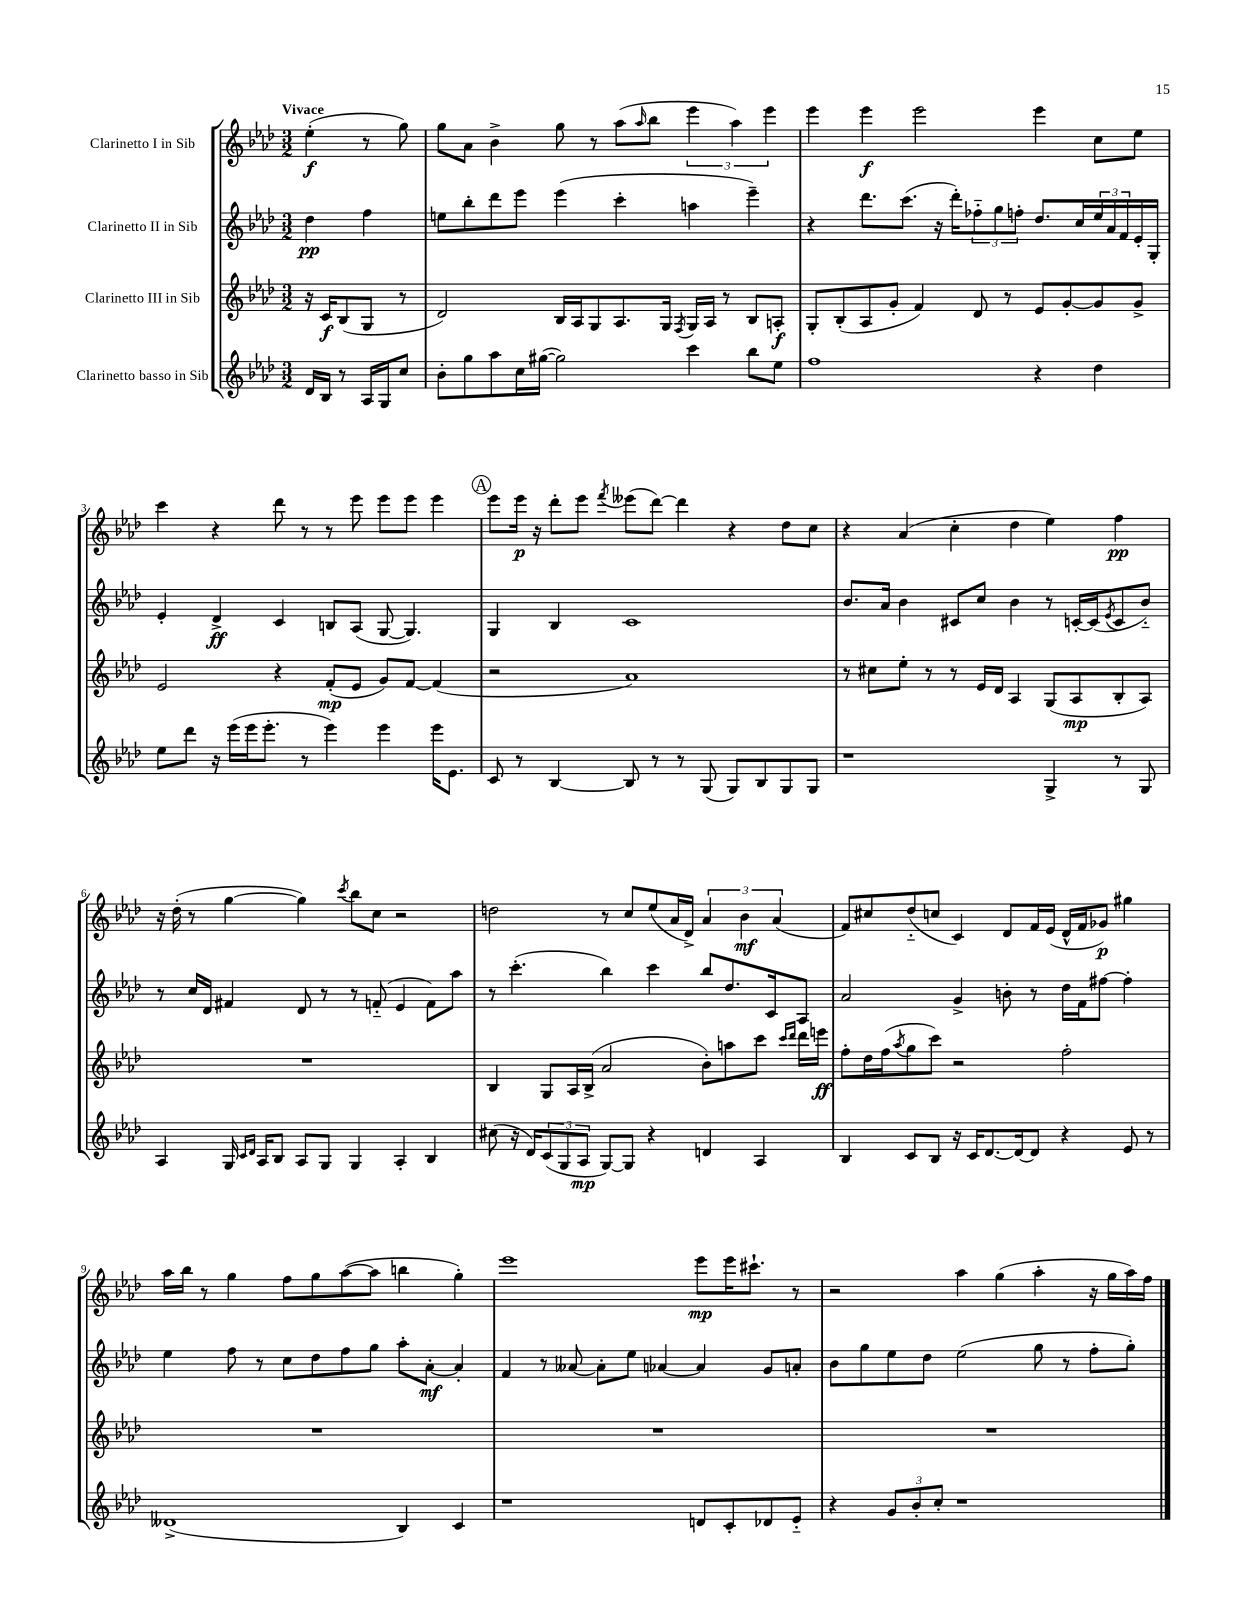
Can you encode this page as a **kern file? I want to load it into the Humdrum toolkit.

**kern	**dynam	**kern	**dynam	**kern	**dynam	**kern	**dynam
*part4	*part4	*part3	*part3	*part2	*part2	*part1	*part1
*staff4	*staff4	*staff3	*staff3	*staff2	*staff2	*staff1	*staff1
*I"Clarinetto basso in Sib	*	*I"Clarinetto III in Sib	*	*I"Clarinetto II in Sib	*	*I"Clarinetto I in Sib	*
*clefG2	*	*clefG2	*	*clefG2	*	*clefG2	*
*k[b-e-a-d-]	*	*k[b-e-a-d-]	*	*k[b-e-a-d-]	*	*k[b-e-a-d-]	*
*M3/2	*	*M3/2	*	*M3/2	*	*M3/2	*
=	=	=	=	=	=	=	=
!	!	!	!	!	!	!LO:TX:a:B:t=Vivace	!
16d-/LL	.	16r	.	4dd-\	pp	(4ee-'\	f
16B-/JJ	.	16c/KL	f	.	.	.	.
8r	.	(8B-/	.	.	.	.	.
16A-/LL	.	8G/J	.	4ff\	.	8r	.
16G/J	.	.	.	.	.	.	.
8cc/J	.	8r	.	.	.	8gg\)	.
=1	=1	=1	=1	=1	=1	=1	=1
8b-'\L	.	2d-/)	.	8een\L	.	8gg\L	.
8gg\	.	.	.	8bb-'\	.	8a-\J	.
8aa-\	.	.	.	8ddd-\	.	4b-^\	.
16cc\L	.	.	.	8eee-\J	.	.	.
([16gg#X\JJ	.	.	.	.	.	.	.
2gg#\])	.	16B-/LL	.	(4eee-\	.	8gg\	.
.	.	16A-/J	.	.	.	.	.
.	.	8G/	.	.	.	8r	.
.	.	8.A-/	.	4ccc'\	.	(8aa-\L	.
.	.	.	.	.	.	16qqaa-/	.
.	.	.	.	.	.	8bb-\J	.
.	.	16G/Jk	.	.	.	.	.
.	.	8qF/	.	.	.	.	.
4ccc\	.	16G/LL	.	4aan\	.	6eee-\	.
.	.	16A-/JJ	.	.	.	.	.
.	.	8r	.	.	.	.	.
.	.	.	.	.	.	6aa-\)	.
8bb-\L	.	8B-/L	.	4eee-~\)	.	.	.
.	.	.	.	.	.	6eee-\	.
8ee-\J	.	8An'/J	f	.	.	.	.
=2	=2	=2	=2	=2	=2	=2	=2
1ff	.	8G'/L	.	4r	.	4eee-\	.
.	.	(8B-'/	.	.	.	.	.
.	.	8A-/	.	8.ddd-\L	.	4eee-\	f
.	.	8g'/J	.	.	.	.	.
.	.	.	.	(8.ccc\J	.	.	.
.	.	4f/)	.	.	.	2eee-\	.
.	.	.	.	16r	.	.	.
.	.	.	.	16ddd-'\KL)	.	.	.
.	.	8d-/	.	12ff-X\	.	.	.
.	.	.	.	12gg\	.	.	.
.	.	8r	.	.	.	.	.
.	.	.	.	12ffn'\J	.	.	.
4r	.	8e-/L	.	8.dd-/L	.	4eee-\	.
.	.	[8g'/	.	.	.	.	.
.	.	.	.	16cc/L	.	.	.
4dd-\	.	8g/]	.	24ee-/	.	8cc\L	.
.	.	.	.	24a-/	.	.	.
.	.	.	.	24f/	.	.	.
.	.	8g^/J	.	16e-'/	.	8ee-\J	.
.	.	.	.	16G'/JJ	.	.	.
!!LO:LB:g=z
=3	=3	=3	=3	=3	=3	=3	=3
8ee-\L	.	2e-/	.	4e-'/	.	4ccc\	.
8ddd-\J	.	.	.	.	.	.	.
16r	.	.	.	4d-^/	ff	4r	.
(16eee-\LL	.	.	.	.	.	.	.
16eee-\J	.	.	.	.	.	.	.
8.eee-'\J	.	.	.	.	.	.	.
.	.	4r	.	4c/	.	8ddd-\	.
8r	.	.	.	.	.	8r	.
4eee-\)	.	(8f'/L	mp	8Bn/L	.	8r	.
.	.	8e-/J	.	(8A-/J	.	8eee-\	.
4eee-\	.	8g/L)	.	[8G/	.	8eee-\L	.
.	.	[8f/J	.	4.G/])	.	8eee-\J	.
16eee-\KL	.	(4f/]	.	.	.	4eee-\	.
8.e-\J	.	.	.	.	.	.	.
!!LO:REH:place=s1:t=A
=4	=4	=4	=4	=4	=4	=4	=4
8c/	.	2r	.	4G/	.	8eee-\L	.
8r	.	.	.	.	.	16eee-\Jk	p
.	.	.	.	.	.	16r	.
[4B-/	.	.	.	4B-/	.	8ddd-'\L	.
.	.	.	.	.	.	8eee-\J	.
.	.	.	.	.	.	8qfff/	.
8B-/]	.	1a-)	.	1c	.	(8eee--X\L	.
8r	.	.	.	.	.	[8ddd-\J)	.
8r	.	.	.	.	.	4ddd-\]	.
(8G/	.	.	.	.	.	.	.
8G/L)	.	.	.	.	.	4r	.
8B-/	.	.	.	.	.	.	.
8G/	.	.	.	.	.	8dd-\L	.
8G/J	.	.	.	.	.	8cc\J	.
=5	=5	=5	=5	=5	=5	=5	=5
1r	.	8r	.	8.b-/L	.	4r	.
.	.	8cc#X\L	.	.	.	.	.
.	.	.	.	16a-/Jk	.	.	.
.	.	8ee-'\J	.	4b-\	.	(4a-/	.
.	.	8r	.	.	.	.	.
.	.	8r	.	8c#X/L	.	4cc'\	.
.	.	16e-/LL	.	8cc/J	.	.	.
.	.	16d-/JJ	.	.	.	.	.
.	.	4A-/	.	4b-\	.	4dd-\	.
4G^/	.	(8G/L	.	8r	.	4ee-\)	.
.	.	8A-/	mp	[16cn'/LL	.	.	.
.	.	.	.	(16c/J]	.	.	.
.	.	.	.	8qe-/	.	.	.
8r	.	8B-'/	.	8c/	.	4ff\	pp
8G/	.	8A-/J)	.	8b-/J)	.	.	.
!!LO:LB:g=z
=6	=6	=6	=6	=6	=6	=6	=6
4A-/	.	1.r	.	8r	.	16r	.
.	.	.	.	.	.	(16dd-'\	.
.	.	.	.	16cc/LL	.	8r	.
.	.	.	.	16d-/JJ	.	.	.
16G/	.	.	.	4f#X/	.	[4gg\	.
16qqc/LL	.	.	.	.	.	.	.
16qqd-/JJ	.	.	.	.	.	.	.
16A-/KL	.	.	.	.	.	.	.
8B-/J	.	.	.	.	.	.	.
8A-/L	.	.	.	8d-/	.	4gg\])	.
8G/J	.	.	.	8r	.	.	.
.	.	.	.	.	.	8qccc/	.
4G/	.	.	.	8r	.	8bb-\L	.
.	.	.	.	(8fn/	.	8cc\J	.
4A-'/	.	.	.	4e-/	.	2r	.
4B-/	.	.	.	8f\L)	.	.	.
.	.	.	.	8aa-\J	.	.	.
=7	=7	=7	=7	=7	=7	=7	=7
(8cc#X\	.	4B-/	.	8r	.	2ddn\	.
16r	.	.	.	(4.ccc'\	.	.	.
16d-/KL)	.	.	.	.	.	.	.
(12c/	.	8G/L	.	.	.	.	.
12G/	.	.	.	.	.	.	.
.	.	16A-/L	.	.	.	.	.
12A-/J	mp	.	.	.	.	.	.
.	.	(16B-^/JJ	.	.	.	.	.
[8G/L)	.	2a-/	.	4bb-\)	.	8r	.
8G/J]	.	.	.	.	.	8cc/L	.
4r	.	.	.	4ccc\	.	(8ee-/	.
.	.	.	.	.	.	16a-/L	.
.	.	.	.	.	.	16d-^/JJ)	.
4dn/	.	8b-'\L)	.	8bb-/L	.	6a-/	.
.	.	8aan\	.	8.dd-/	.	.	.
.	.	.	.	.	.	6b-\	mf
4A-/	.	8ccc\J	.	.	.	.	.
.	.	.	.	16c/k	.	.	.
.	.	.	.	.	.	(6a-/	.
.	.	16qqccc/LL	.	.	.	.	.
.	.	16qqddd-/JJ	.	.	.	.	.
.	.	16ddd-\LL	.	8A-/J	.	.	.
.	.	16eeen\JJ	ff	.	.	.	.
=8	=8	=8	=8	=8	=8	=8	=8
4B-/	.	8ff'\L	.	2a-/	.	8f/L)	.
.	.	16dd-\L	.	.	.	8cc#X/	.
.	.	(16ff\J	.	.	.	.	.
.	.	8qaa-/	.	.	.	.	.
8c/L	.	8gg\	.	.	.	(8dd-/	.
8B-/J	.	8ccc\J)	.	.	.	8ccn/J	.
16r	.	2r	.	4g^/	.	4c/)	.
16c/KL	.	.	.	.	.	.	.
[8.d-/	.	.	.	.	.	.	.
.	.	.	.	8bn'\	.	8d-/L	.
16d-/k_	.	.	.	.	.	.	.
8d-/J]	.	.	.	8r	.	16f/L	.
.	.	.	.	.	.	(16e-/JJ	.
4r	.	2ff'\	.	16dd-\LL	.	16d-^^/LL	.
.	.	.	.	16f\J	.	16f/J	.
.	.	.	.	[8ff#X\J	.	8g-X/J)	p
8e-/	.	.	.	4ff#'\]	.	4gg#X\	.
8r	.	.	.	.	.	.	.
!!LO:LB:g=z
=9	=9	=9	=9	=9	=9	=9	=9
(1d--X^	.	1.r	.	4ee-\	.	16aa-\LL	.
.	.	.	.	.	.	16bb-\JJ	.
.	.	.	.	.	.	8r	.
.	.	.	.	8ff\	.	4gg\	.
.	.	.	.	8r	.	.	.
.	.	.	.	8cc\L	.	8ff\L	.
.	.	.	.	8dd-\	.	8gg\	.
.	.	.	.	8ff\	.	([8aa-\	.
.	.	.	.	8gg\J	.	8aa-\J]	.
4B-/)	.	.	.	8aa-'\L	.	4bbn\	.
.	.	.	.	[8a-'\J	mf	.	.
4c/	.	.	.	4a-'/]	.	4gg'\)	.
=10	=10	=10	=10	=10	=10	=10	=10
1r	.	1.r	.	4f/	.	1eee-	.
.	.	.	.	8r	.	.	.
.	.	.	.	[8a--X/	.	.	.
.	.	.	.	8a--'\L]	.	.	.
.	.	.	.	8ee-\J	.	.	.
.	.	.	.	[4a-X/	.	.	.
8dn/L	.	.	.	4a-/]	.	8eee-\L	mp
8c'/	.	.	.	.	.	16eee-\K	.
.	.	.	.	.	.	8.ccc#X`\J	.
8d-X/	.	.	.	8g/L	.	.	.
8e-/J	.	.	.	8an'/J	.	8r	.
=11	=11	=11	=11	=11	=11	=11	=11
4r	.	1.r	.	8b-\L	.	2r	.
.	.	.	.	8gg\	.	.	.
12g/L	.	.	.	8ee-\	.	.	.
12b-'/	.	.	.	.	.	.	.
.	.	.	.	8dd-\J	.	.	.
12cc'/J	.	.	.	.	.	.	.
1r	.	.	.	(2ee-\	.	4aa-\	.
.	.	.	.	.	.	(4gg\	.
.	.	.	.	8gg\	.	4aa-'\	.
.	.	.	.	8r	.	.	.
.	.	.	.	8ff'\L	.	16r	.
.	.	.	.	.	.	16gg\LL	.
.	.	.	.	8gg'\J)	.	16aa-\)	.
.	.	.	.	.	.	16ff\JJ	.
==	==	==	==	==	==	==	==
*-	*-	*-	*-	*-	*-	*-	*-
